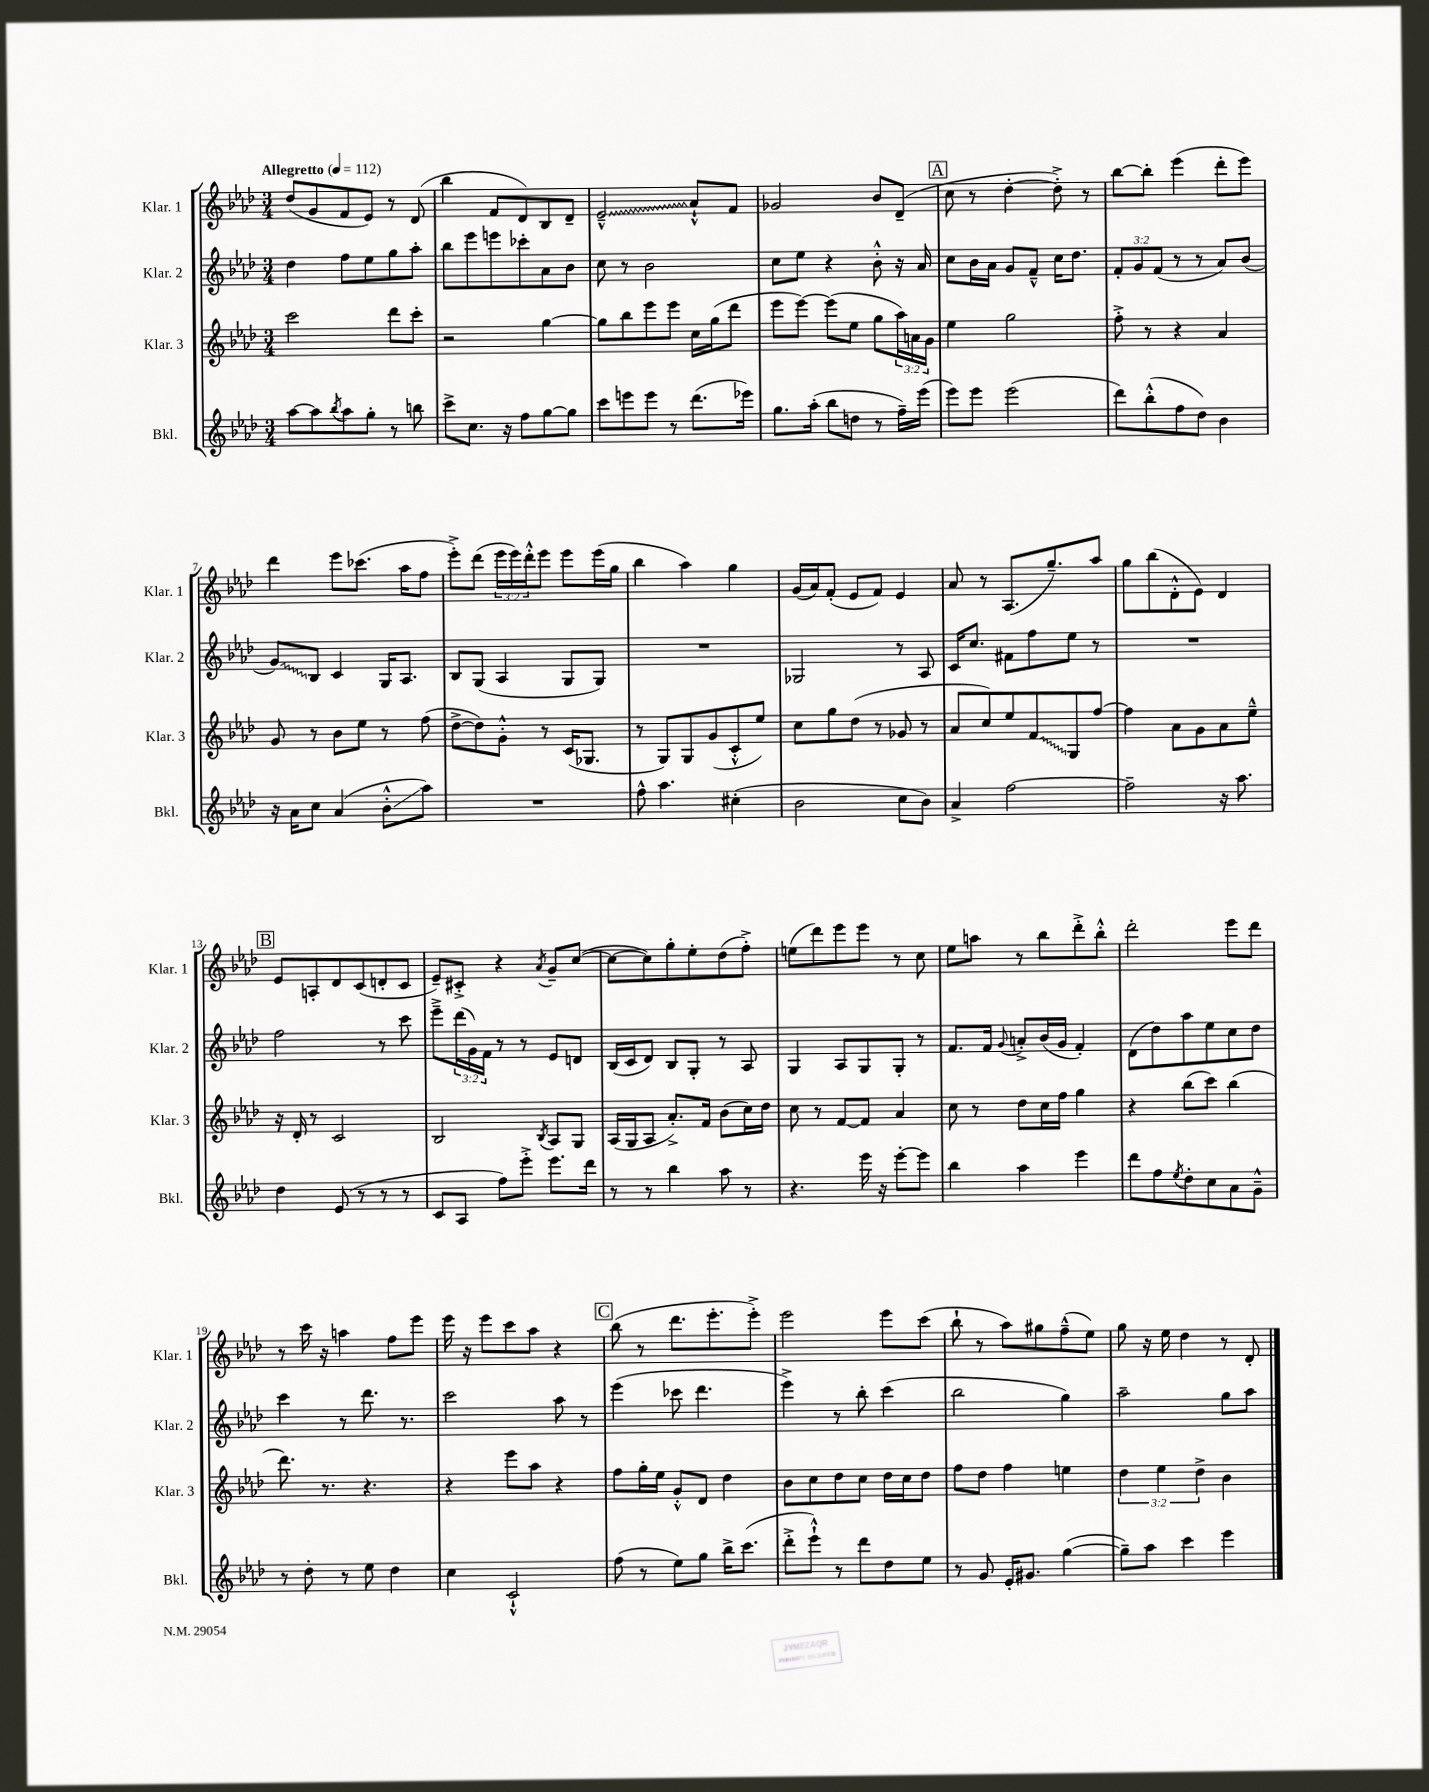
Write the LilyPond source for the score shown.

<<
\new StaffGroup <<
\new Staff = "s0" \with { instrumentName = "Klar. 1" shortInstrumentName = "Klar. 1" } {
    \clef treble \key aes \major \numericTimeSignature \time 3/4 \override Staff.TupletNumber.text = #tuplet-number::calc-fraction-text \tempo "Allegretto" 4 = 112
    des''8( g'8 f'8 ees'8) r8 des'8( |
    bes''4 f'8 des'8) bes8 des'8-- |
    \once \override Glissando.style = #'zigzag ees'2---^\glissando aes'8-!-^ f'8 |
    ges'2 bes'8 des'8--( |
    \mark \markup { \box "A" } c''8 r8 des''4~-. des''8-.->) r8 |
    bes''8~ bes''8-. ees'''4( des'''8-. ees'''8) |
    des'''4 ees'''8 ces'''8.( aes''16 f''8 |
    ees'''8-.->) des'''8( \tuplet 3/2 { ees'''16 ees'''16) des'''16-.-^ } ees'''8 ees'''8 ees'''16( g''16 |
    bes''4 aes''4) g''4 |
    g'16( aes'16) f'8-.( ees'8 f'8) ees'4 |
    aes'8 r8 aes8.( g''8.--) aes''8 |
    g''8 bes''8( des'8-.-^ ees'8) des'4 |
    \mark \markup { \box "B" } ees'8 a8-. des'8 c'8( d'8-. c'8 |
    ees'8--) cis'8-.-> r4 \acciaccatura { aes'8 } g'8-- c''8~( |
    c''8~ c''8) g''8-. ees''8-. des''8( f''8-.->) |
    e''8( des'''8) ees'''8 ees'''8 r8 c''8 |
    ees''8 a''8 r8 bes''8 des'''8-.-> bes''8-.-^ |
    des'''2-. ees'''8 des'''8 |
    r8 c'''16 r16 a''4 f''8 ees'''8 |
    ees'''16 r16 ees'''8 c'''8 aes''8 r4 |
    \mark \markup { \box "C" } bes''8( r8 des'''8. ees'''8.-. ees'''8-.->) |
    ees'''2 ees'''8 c'''8( |
    bes''8-! r8 aes''8) gis''8 f''8---^( ees''8) |
    g''8 r16 ees''16 des''4 r8 des'8-. \bar "|." |
}
\new Staff = "s1" \with { instrumentName = "Klar. 2" shortInstrumentName = "Klar. 2" } {
    \clef treble \key aes \major \numericTimeSignature \time 3/4 \override Staff.TupletNumber.text = #tuplet-number::calc-fraction-text
    des''4 f''8 ees''8 g''8 aes''8-. |
    bes''8 ees'''8 e'''8 ces'''8-. aes'8 bes'8 |
    c''8 r8 bes'2 |
    c''8 ees''8 r4 bes'8-.-^ r16 aes'16 |
    \mark \markup { \box "A" } c''8 bes'16 aes'16 g'8 f'8---^ c''16 des''8. |
    \tuplet 3/2 { f'8-. g'8 f'8( } r8 r8 aes'8) bes'8( |
    \once \override Glissando.style = #'zigzag g'8\glissando) bes8 c'4 g16 aes8. |
    bes8 g8( aes4 g8 g8) |
    R2. |
    ges2 r8 aes8 |
    c'16 c''8. fis'8 f''8 ees''8 r8 |
    R2. |
    \mark \markup { \box "B" } f''2 r8 c'''8 |
    ees'''8---> \tuplet 3/2 { des'''16( g'16) f'16 } r8 r8 ees'8 d'8 |
    bes16( c'16 des'8) bes8 g8-. r8 aes8 |
    g4 aes8 g8 g8-. r8 |
    f'8. f'16 \appoggiatura { g'8 } a'8-.-> bes'16( g'16 f'4-.) |
    des'8( des''8) aes''8 ees''8 c''8 des''8 |
    c'''4 r8 des'''8. r8. |
    c'''2 aes''8 r8 |
    \mark \markup { \box "C" } ees'''4( ces'''8 des'''4. |
    ees'''4->) r8 bes''8-. c'''4( |
    bes''2 g''4) |
    aes''2-- g''8 aes''8 \bar "|." |
}
\new Staff = "s2" \with { instrumentName = "Klar. 3" shortInstrumentName = "Klar. 3" } {
    \clef treble \key aes \major \numericTimeSignature \time 3/4 \override Staff.TupletNumber.text = #tuplet-number::calc-fraction-text
    c'''2 des'''8 c'''8-. |
    r2 g''4~ |
    g''8 bes''8 ees'''8 ees'''8 c''16 g''16( des'''8 |
    ees'''8 ees'''8~) ees'''8( ees''8 g''8 \tuplet 3/2 { aes''16) a'16 g'16 } |
    \mark \markup { \box "A" } ees''4 g''2 |
    f''8-.-> r8 r4 aes'4 |
    g'8 r8 bes'8 ees''8 r8 f''8( |
    des''8~-> des''8) g'8-.-^ r8 c'16( ges8. |
    r8 g8) g8 g'8( c'8-.-^ ees''8) |
    c''8 g''8 des''8( r8 ges'8 r8 |
    aes'8 c''8) ees''8 \once \override Glissando.style = #'zigzag f'8\glissando g8 f''8~ |
    f''4 aes'8 g'8 aes'8 ees''8---^ |
    \mark \markup { \box "B" } r16 des'16-. r8 c'2 |
    bes2 \acciaccatura { bes8 } aes8 g8 |
    aes16( g16 aes8 aes'8.-.->) f'16 bes'8( c''16) des''16 |
    c''8 r8 f'8~ f'8 aes'4 |
    c''8 r8 des''8 c''16 f''16 g''4 |
    r4 bes''8( c'''8) bes''4( |
    des'''8.) r8. r4. |
    r4 ees'''8 aes''8 r4 |
    \mark \markup { \box "C" } f''8 g''16-. ees''16 g'8-.-^ des'8 des''4 |
    bes'8 c''8 des''8 c''8 des''16 c''16 des''8 |
    f''8 des''8 f''4 e''4 |
    \tuplet 3/2 { des''4 ees''4 des''4-> } bes'4 \bar "|." |
}
\new Staff = "s3" \with { instrumentName = "Bkl." shortInstrumentName = "Bkl." } {
    \clef treble \key aes \major \numericTimeSignature \time 3/4
    aes''8~ aes''8 \acciaccatura { bes''8 } aes''8 g''8-. r8 b''8 |
    c'''8-> c''8. r16 f''8 g''8~ g''8 |
    c'''8 e'''8 e'''8 r8 des'''8.( ees'''16) |
    g''8. aes''16-.( bes''8 d''8 r8 f''16--) ees'''16( |
    \mark \markup { \box "A" } ees'''8) ees'''8 ees'''2( |
    des'''8) bes''8-.-^( f''8 des''8) bes'4 |
    r16 aes'16 c''8 aes'4( bes'8-.-^\glissando aes''8) |
    R2. |
    f''8-^ aes''4. cis''4-.( |
    bes'2 c''8 bes'8) |
    aes'4-> f''2~ |
    f''2-- r16 aes''8. |
    \mark \markup { \box "B" } des''4 ees'8( r8 r8 r8 |
    c'8 aes8 f''8) ees'''8-.-> ees'''8. des'''16 |
    r8 r8 bes''4 aes''8 r8 |
    r4. ees'''16 r16 ees'''8~-. ees'''8 |
    bes''4 aes''4 ees'''4 |
    des'''8 f''8 \acciaccatura { ees''8 } des''8-. c''8 aes'8 g'8---^ |
    r8 des''8-. r8 ees''8 des''4 |
    c''4 c'2-!-^ |
    \mark \markup { \box "C" } f''8( r8 ees''8) g''8 bes''16-> c'''8.( |
    des'''8-.-> ees'''8-!-^) r8 des'''8 des''8 ees''8 |
    r8 g'8 ees'16-. gis'8. g''4~( |
    g''8--) aes''8 c'''4 ees'''4 \bar "|." |
}
>>
>>
